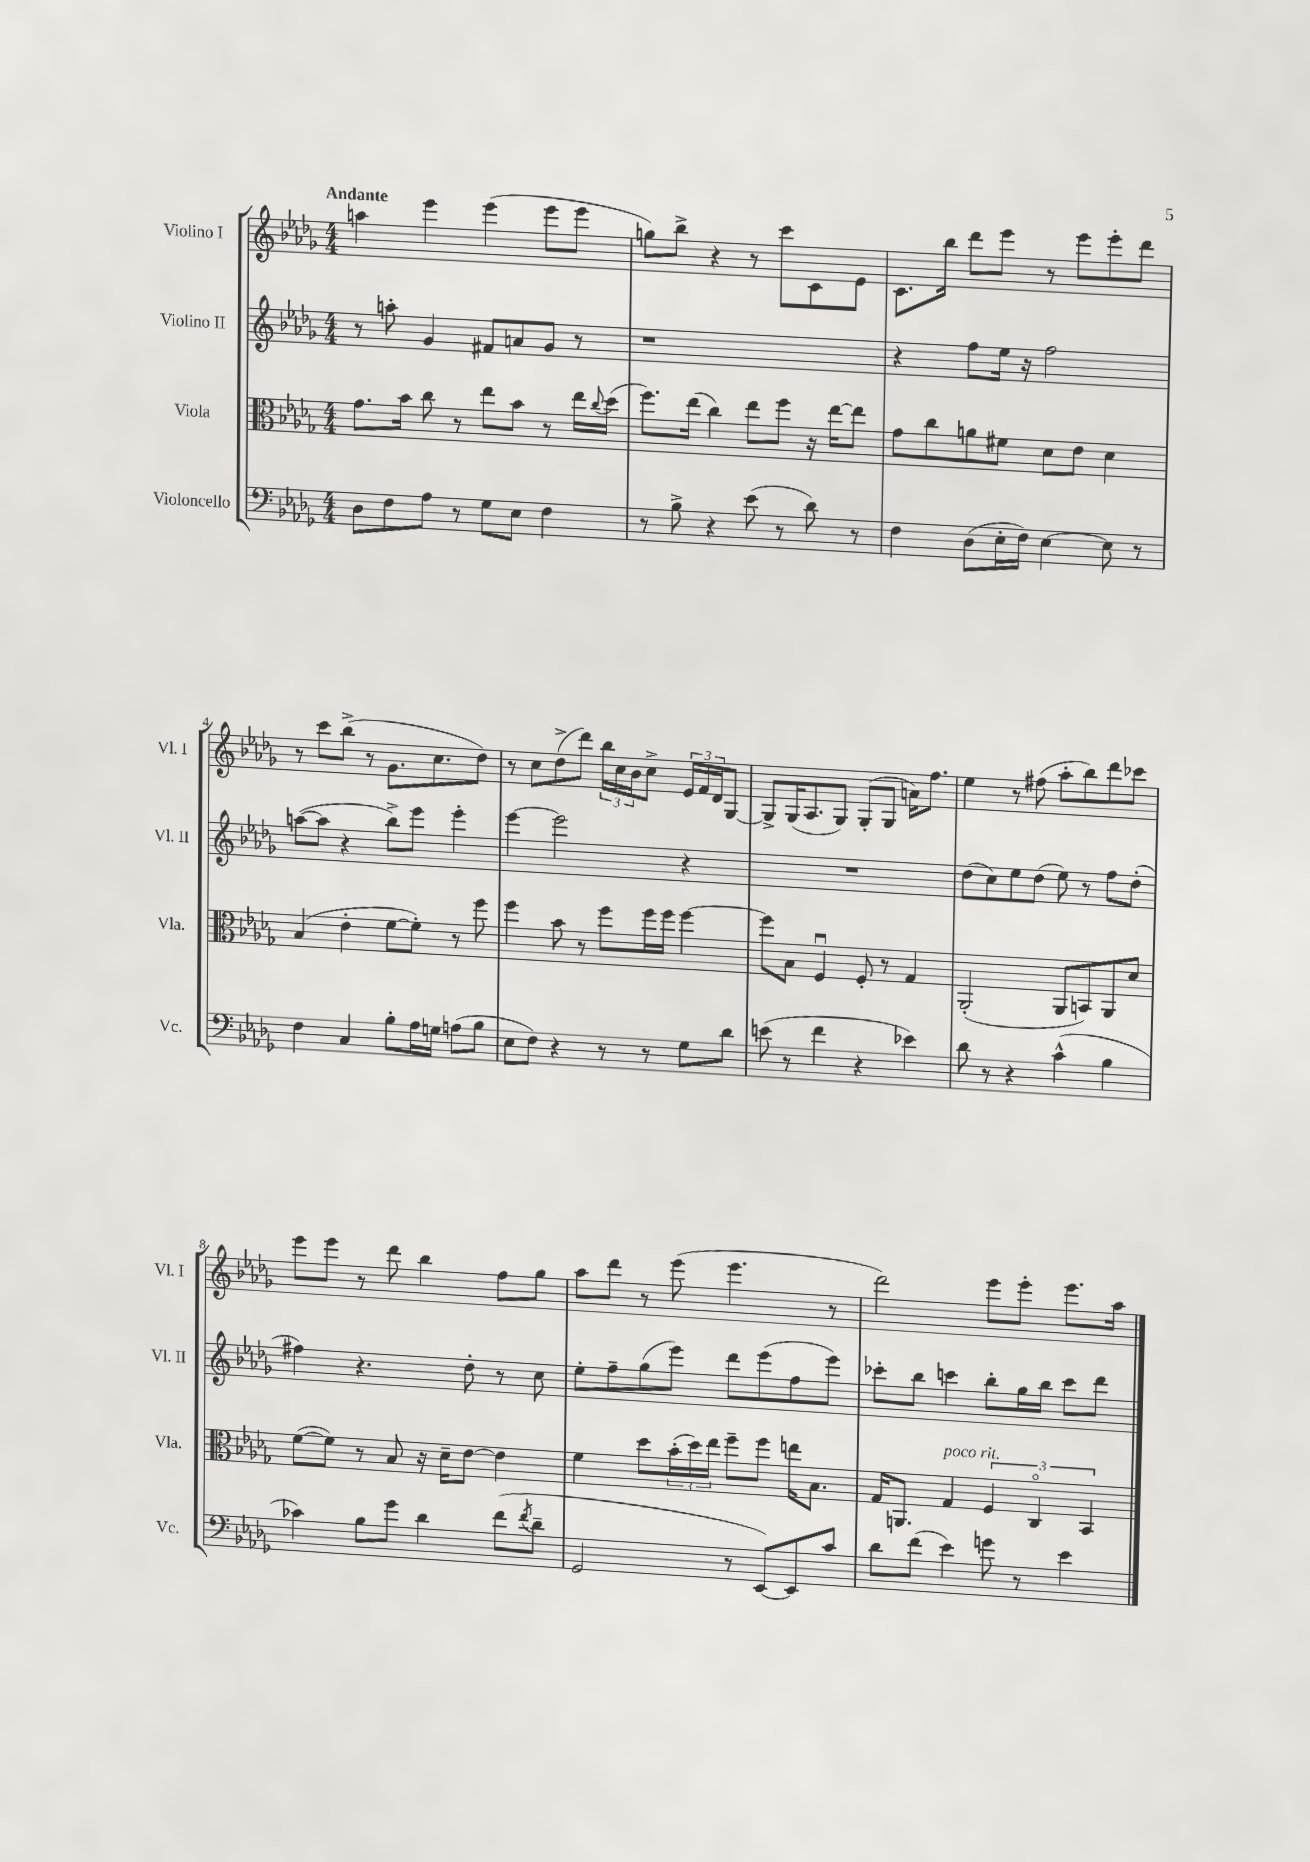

**kern	**kern	**kern	**kern
*staff4	*staff3	*staff2	*staff1
*clefF4	*clefC3	*clefG2	*clefG2
*k[b-e-a-d-g-]	*k[b-e-a-d-g-]	*k[b-e-a-d-g-]	*k[b-e-a-d-g-]
*M4/4	*M4/4	*M4/4	*M4/4
8D-	8.g-	8r	4aa
8F	.	8aa'	.
.	16b-	.	.
8A-	8cc	4g-	4eee-
8r	8r	.	.
8G-	8ee-	8f#	(4eee-
8E-	8b-	8a	.
4F	8r	8g-	8eee-
.	16ee-	8r	8eee-
.	8qqcc	.	.
.	(16dd-	.	.
=	=	=	=
8r	8.ff)	1r	8gg)
8B-^	.	.	8bb-^
.	(16ee-	.	.
4r	4cc)	.	4r
(8e-	8ee-	.	8r
8r	8ff	.	8ccc
8d-)	16r	.	8c
.	[16ee-	.	.
8r	8ee-]	.	8e-
=	=	=	=
4F	8g-	4r	8.c
.	8cc	.	.
.	.	.	16bb-
(8D-	8a	8ff	8ddd-
16E-'	8f#	16ee-	8eee-
16F)	.	16r	.
[4E-	8d-	2ff	8r
.	8e-	.	8eee-
8E-]	4d-	.	8eee-'
8r	.	.	8ddd-
=	=	=	=
4F	(4B-	([8aa	8r
.	.	8aa]	8ccc
4C	4e-'	4r	(8bb-^
.	.	.	8r
8B-'	[8f	8bb-^)	8.g-
16A-	8f'])	8eee-	.
16G	.	.	8.cc
(8A	8r	4eee-'	.
8B-	8ff	.	8dd-)
=	=	=	=
8E-	4ff	[4eee-	8r
8F)	.	.	8cc
4r	8b-	2eee-]	(8dd-^
.	8r	.	8ddd-)
8r	8ff	.	24bb-
.	.	.	24cc
.	.	.	24b-
8r	16ff	.	8cc^
.	16ff	.	.
8G-	[4ff	4r	24e-
.	.	.	24f
.	.	.	24d-
8d-	.	.	[8G-
=	=	=	=
(8e	8ff]	1r	8G-^]
8r	8B-	.	(16G-
.	.	.	8.A-
4f	4Fu	.	.
.	.	.	8G-)
4r	8F'	.	(8G-'
.	8r	.	8G-
4e-)	4G-	.	16a)
.	.	.	8.ff
=	=	=	=
8d-	(2AA-'	(8dd-	4ee-
8r	.	8cc)	.
4r	.	8ee-	8r
.	.	(8dd-	(8ff#
(4c^^	8AA-	8ee-)	8aa-'
.	8BB)	8r	8bb-)
4B-	8AA-	8ff	8ddd-
.	8d-	(8dd-'	8ccc-
=	=	=	=
4c-)	([8f	4ff#)	8eee-
.	8f])	.	8eee-
8B-	8r	4.r	8r
8g-	8B-	.	8ddd-
4d-	16r	.	4bb-
.	16d-~	.	.
.	[8e-	8dd-'	.
(8f	4e-]	8r	8ff
8qf	.	.	.
8d-~	.	8cc	8gg-
=	=	=	=
2GG-	4f	8ee-'	8aa-
.	.	8ff~	8ddd-
.	8dd-	(8gg-	8r
.	(24b-'	8eee-)	(8eee-
.	24dd-)	.	.
.	24ee-	.	.
8r	8ff~	8ddd-	4.eee-
[8EE-)	8ff	(8eee-	.
8EE-]	16ee	8ff	.
.	8.B-	.	.
8c	.	8eee-)	8r
=	=	=	=
8d-	16G-	8ccc-'	2ddd-)
.	8.AA	.	.
(8f	.	8bb-	.
4e-)	4G-	4ccc	.
8g	6F	8bb-'	8eee-
8r	.	16gg-	8eee-'
.	6Co	.	.
.	.	16bb-	.
4e-	.	8ccc	8.eee-
.	6BB-	.	.
.	.	8ddd-	.
.	.	.	16aa-
==	==	==	==
*-	*-	*-	*-
